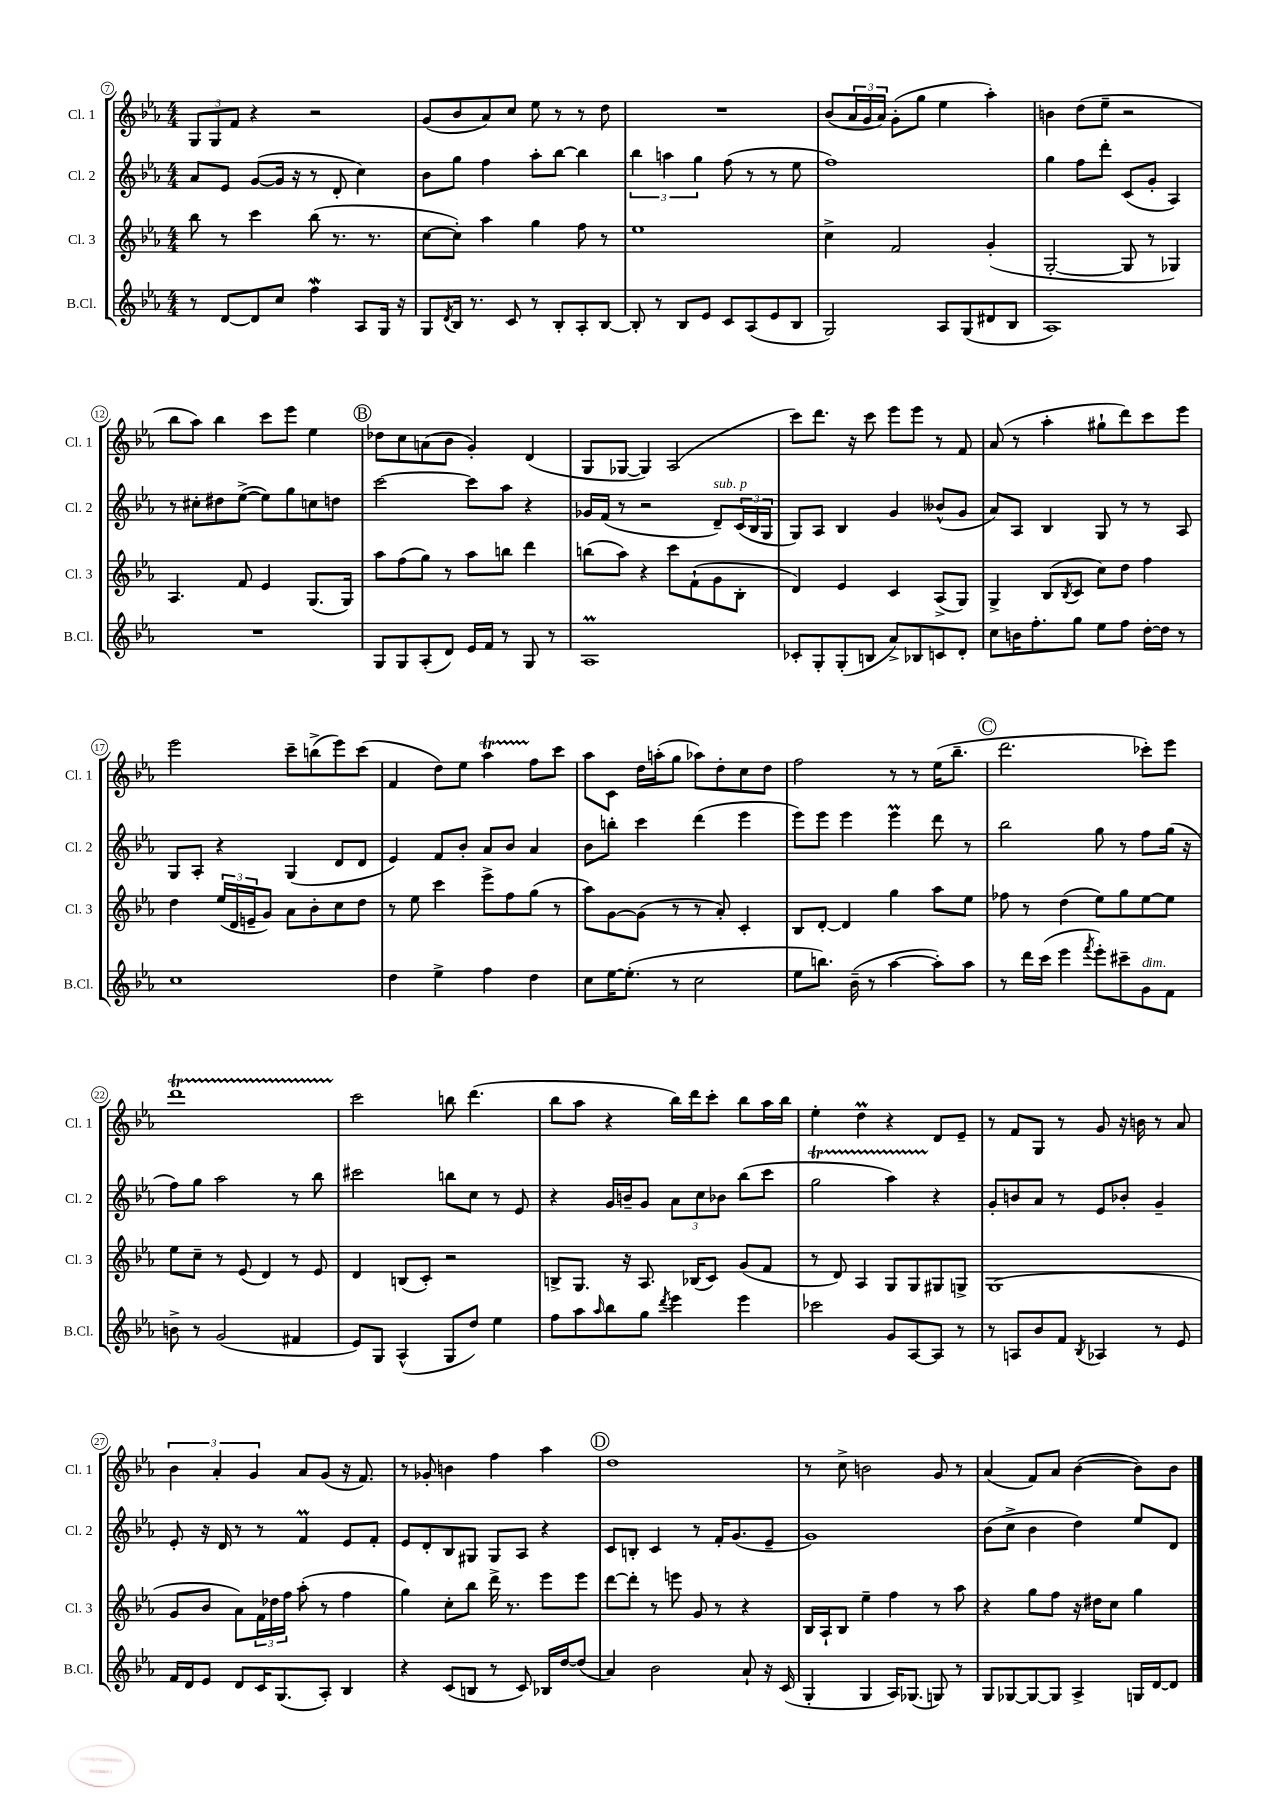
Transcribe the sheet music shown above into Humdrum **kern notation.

**kern	**kern	**kern	**kern
*part4	*part3	*part2	*part1
*staff4	*staff3	*staff2	*staff1
*I"B.Cl.	*I"Cl. 3	*I"Cl. 2	*I"Cl. 1
*I'B.Cl.	*I'Cl. 3	*I'Cl. 2	*I'Cl. 1
*clefG2	*clefG2	*clefG2	*clefG2
*k[b-e-a-]	*k[b-e-a-]	*k[b-e-a-]	*k[b-e-a-]
*M4/4	*M4/4	*M4/4	*M4/4
=7	=7	=7	=7
8r	8bb-\	8a-/L	12G/L
.	.	.	12G/
[8d/L	8r	8e-/J	.
.	.	.	12f/J
8d/]	4ccc\	([8g/L	4r
8cc/J	.	16g/Jk]	.
.	.	16r	.
4ffW\	(8bb-\	8r	2r
.	8.r	8d'/	.
8A-/L	.	4cc\)	.
.	8.r	.	.
16G/Jk	.	.	.
16r	.	.	.
=8	=8	=8	=8
8G/L	[8cc\L	8b-\L	(8g/L
8qd/	.	.	.
16B-/Jk	8cc'\J])	8gg\J	8b-/
8.r	.	.	.
.	4aa-\	4ff\	8a-/)
8c/	.	.	8cc/J
8r	4gg\	8aa-'\L	8ee-\
8B-'/L	.	[8bb-\J	8r
8A-'/	8ff\	4bb-\]	8r
[8B-/J	8r	.	8dd\
=9	=9	=9	=9
8B-'/]	1ee-	6bb-\	1r
8r	.	.	.
.	.	6aan\	.
8B-/L	.	.	.
.	.	6gg\	.
8e-/J	.	.	.
8c/L	.	(8ff\	.
(8A-/	.	8r	.
8e-/	.	8r	.
8B-/J	.	8ee-\	.
=10	=10	=10	=10
2G/)	4cc^\	1ff)	(8b-/L
.	.	.	24a-/L
.	.	.	24g/
.	.	.	24a-/JJ)
.	2f/	.	(8g'\L
.	.	.	8gg\J
8A-/L	.	.	4ee-\
(8G/	.	.	.
8d#X/	(4g'/	.	4aa-'\)
8B-/J	.	.	.
=11	=11	=11	=11
1A-)	[2G'/	4gg\	4bn\
.	.	8ff\L	(8dd\L
.	.	8ddd'\J	8ee-~\J
.	8G/]	(8c/L	2r
.	8r	8g'/J	.
.	4G-X/)	4A-/)	.
!!LO:LB:g=z
=12	=12	=12	=12
1r	4.A-/	8r	8bb-\L
.	.	8cc#X'\L	8aa-\J)
.	.	8dd#X\	4bb-\
.	8f/	([8ee-^\J	.
.	4e-/	8ee-\L])	8ccc\L
.	.	8gg\	8eee-\J
.	(8.G/L	8ccn\	4ee-\
.	.	8ddn\J	.
.	16G/Jk)	.	.
!!LO:REH:place=s1:t=B
=13	=13	=13	=13
8G/L	8aa-\L	[2ccc\	8dd-X\L
8G/	(8ff\	.	8cc\
(8A-'/	8gg\J)	.	(8an\
8d/J)	8r	.	8b-\J
16e-/LL	8aa-\L	8ccc\L]	4g'/)
16f/JJ	.	.	.
8r	8bbn\J	8aa-\J	.
8G/	4ddd\	4r	(4d/
8r	.	.	.
=14	=14	=14	=14
1A-M	(8bbn\L	16g-X/LL	8G/L
.	.	(16f/JJ	.
.	8aa-\J)	8r	[8G-X/J
.	4r	2r	4G-/])
.	8ccc\L	.	(2A-/
.	(8f`\	.	.
!	!	!LO:TX:a:i:t=sub. p	!
.	8g\	8d~/L)	.
.	8B-'\J	(24c/L	.
.	.	24B-/	.
.	.	24G/JJ	.
=15	=15	=15	=15
8c-X'/L	4d/)	8G/L)	8ccc\L)
8G'/	.	8A-/J	8.ddd\J
(8G'/	4e-/	4B-/	.
.	.	.	16r
8Bn/J	.	.	8ccc\
8a-^/L)	4c/	4g/	8eee-\L
8B-X/	.	.	8eee-\J
8cn/	(8A-^/L	(8b--X^^/L	8r
8d'/J	8G/J)	8g/J	8f/
=16	=16	=16	=16
8cc\L	4G^/	8a-/L)	(8a-/
16bn\K	.	8A-/J	8r
8.ff'\	.	.	.
.	(8B-/L	4B-/	4aa-'\
.	8qB-/	.	.
8gg\J	8c/J	.	.
8ee-\L	8cc\L)	8G/	8gg#X`\L
8ff\J	8dd\J	8r	8ddd\)
[16dd'\LL	4ff\	8r	8ccc\
16dd\JJ]	.	.	.
8r	.	8A-/	8eee-\J
!!LO:LB:g=z
=17	=17	=17	=17
1cc	4dd\	8G/L	2eee-\
.	.	8A-'/J	.
.	(24ee-/LL	4r	.
.	24d/	.	.
.	24en~/J	.	.
.	8g/J)	.	.
.	8a-\L	(4G/	8ccc~\L
.	8b-'\	.	(8bbn^\
.	8cc\	8d/L	8eee-\)
.	8dd\J	8d/J	(8ccc\J
=18	=18	=18	=18
4dd\	8r	4e-/)	4f/
.	8ee-\	.	.
4ee-^\	4ccc\	8f/L	8dd\L)
.	.	8b-'/J	8ee-\J
4ff\	8eee-^\L	8a-/L	4aa-T\
.	8ff\	8b-/J	.
4dd\	(8gg\J	4a-/	8ff\L
.	8r	.	8ccc\J
=19	=19	=19	=19
8cc\L	8aa-\L)	8b-\L	8aa-\L
[16ee-\K	[8g\	8bbn'\J	8c\J
(8.ee-'\J]	.	.	.
.	(8g\J]	4ccc\	16dd\LL
.	.	.	(16aan'\J
8r	8r	.	8gg\J
2cc\	8r	(4ddd\	8aa-X\L)
.	8a-'/)	.	8dd'\
.	4c'/	4eee-\	8cc\
.	.	.	8dd\J
=20	=20	=20	=20
8ee-\L	8B-/L	8eee-\L)	2ff\
8.bbn\J)	[8d'/J	8eee-\J	.
.	4d/]	4eee-\	.
(16b-~\	.	.	.
8r	.	.	.
[4aa-\	4gg\	4eee-M\	8r
.	.	.	8r
8aa-'\L])	8aa-\L	8ddd\	(16ee-\KL
.	.	.	8.bb-~\J
8aa-\J	8ee-\J	8r	.
!!LO:REH:place=s1:t=C
=21	=21	=21	=21
8r	8ff-X\	2bb-\	2.ddd\
16ddd\LL	8r	.	.
(16ccc\JJ	.	.	.
4eee-\	(4dd\	.	.
8qfff/	.	.	.
8eee-'\L)	8ee-\L)	8gg\	.
8ccc#X~\	8gg\	8r	.
!LO:TX:a:i:t=dim.	!	!	!
8g\	[8ee-\	8ff\L	8ccc-X'\L)
8f\J	8ee-\J]	(16gg\Jk	8eee-\J
.	.	16r	.
!!LO:LB:g=z
=22	=22	=22	=22
8bn^\	8ee-\L	8ff\L)	1dddt
8r	8cc~\J	8gg\J	.
(2g/	8r	2aa-\	.
.	(8e-/	.	.
.	4d/)	.	.
4f#X/	8r	8r	.
.	8e-/	8bb-\	.
=23	=23	=23	=23
8e-/L)	4d/	2ccc#X\	2ccc\
8G/J	.	.	.
(4A-^^/	(8Bn/L	.	.
.	8c'/J)	.	.
8G/L	2r	8bbn\L	8bbn\
8dd/J)	.	8cc\J	(4.ddd\
4ee-\	.	8r	.
.	.	8e-/	.
=24	=24	=24	=24
8ff\L	8Bn^/L	4r	8bb-\L
8aa-\	8.G/J	.	8aa-\J
16qqaa-/	.	.	.
8bb-\	.	16g/LL	4r
.	16r	16bn~/J	.
8gg\J	8.A-/	8g/J	.
8qddd/	.	.	.
4eee-\	.	12a-\L	16bb-\LL)
.	(16B-X/KL	.	16ddd\J
.	.	12cc\	.
.	8c/J)	.	8ccc'\J
.	.	12b-X\J	.
4eee-\	(8g/L	(8bb-\L	8bb-\L
.	8f/J	8ccc\J	16aa-\L
.	.	.	16bb-\JJ
=25	=25	=25	=25
2ccc-X\	8r	2ggt\	4ee-'\
.	8d/)	.	.
.	4A-/	.	4ddm\
8g/L	8G/L	4aa-TTT\)	4r
[8A-/	8G/	.	.
8A-/J]	8G#X/	4r	8d/L
8r	8Gn^/J	.	8e-~/J
=26	=26	=26	=26
8r	(1G	8g'/L	8r
8An/L	.	8bn/	8f/L
8b-/	.	8a-/J	8G/J
8f/J	.	8r	8r
8qB-/	.	.	.
4A-X/	.	8e-/L	8g/
.	.	8b-X'/J	16r
.	.	.	16bn\
8r	.	4g~/	8r
8e-/	.	.	8a-/
!!LO:LB:g=z
=27	=27	=27	=27
16f/LL	8g/L	8e-'/	6b-\
16d/J	.	.	.
8e-/J	8b-/J	16r	.
.	.	.	6a-'/
.	.	16d/	.
8d/L	8a-\L)	8r	.
.	.	.	6g/
16c/K	24f\L	8r	.
.	24dd-X\	.	.
(8.G/	.	.	.
.	24ff\JJ	.	.
.	(8aa-'\	4fM/	8a-/L
8A-'/J)	8r	.	(8g/J
4B-/	4ff\	8e-/L	16r
.	.	.	8.f/)
.	.	8f'/J	.
=28	=28	=28	=28
4r	4gg\)	8e-/L	8r
.	.	8d'/	8g-X'/
(8c/L	8cc'\L	8B-/	4bn\
8Bn/J	8bb-\J	8G#X/J	.
8r	16ddd^\	8G#/L	4ff\
.	8.r	.	.
8c/)	.	8A-/J	.
16B-X/LL	8eee-\L	4r	4aa-\
[16dd/J	.	.	.
(8dd/J]	8eee-\J	.	.
!!LO:REH:place=s1:t=D
=29	=29	=29	=29
4a-/)	[8ddd\L	8c/L	1dd
.	8ddd'\J]	8Bn'/J	.
2b-\	8r	4c/	.
.	8eeen\	.	.
.	8g/	8r	.
.	8r	16f'/KL	.
.	.	(8.g/	.
8a-`/	4r	.	.
16r	.	8e-~/J	.
(16c/	.	.	.
=30	=30	=30	=30
4G'/	16B-/LL	1g)	8r
.	16A-`/J	.	.
.	8B-/J	.	8cc^\
4G/	4ee-~\	.	2bn\
16A-/KL)	4ff\	.	.
(8.G-X/J	.	.	.
8Gn/)	8r	.	8g/
8r	8aa-\	.	8r
=31	=31	=31	=31
8G/L	4r	(8b-\L	(4a-/
[8G-X/	.	8cc^\J	.
8G-/_	8gg\L	4b-\	8f/L)
8G-/J]	8ff\J	.	8a-/J
4A-^/	16r	4dd\)	([4b-\
.	16dd#X\KL	.	.
.	8cc\J	.	.
16Gn/LL	4gg\	8ee-/L	8b-\L])
[16d/J	.	.	.
8d/J]	.	8d/J	8b-\J
==	==	==	==
*-	*-	*-	*-
